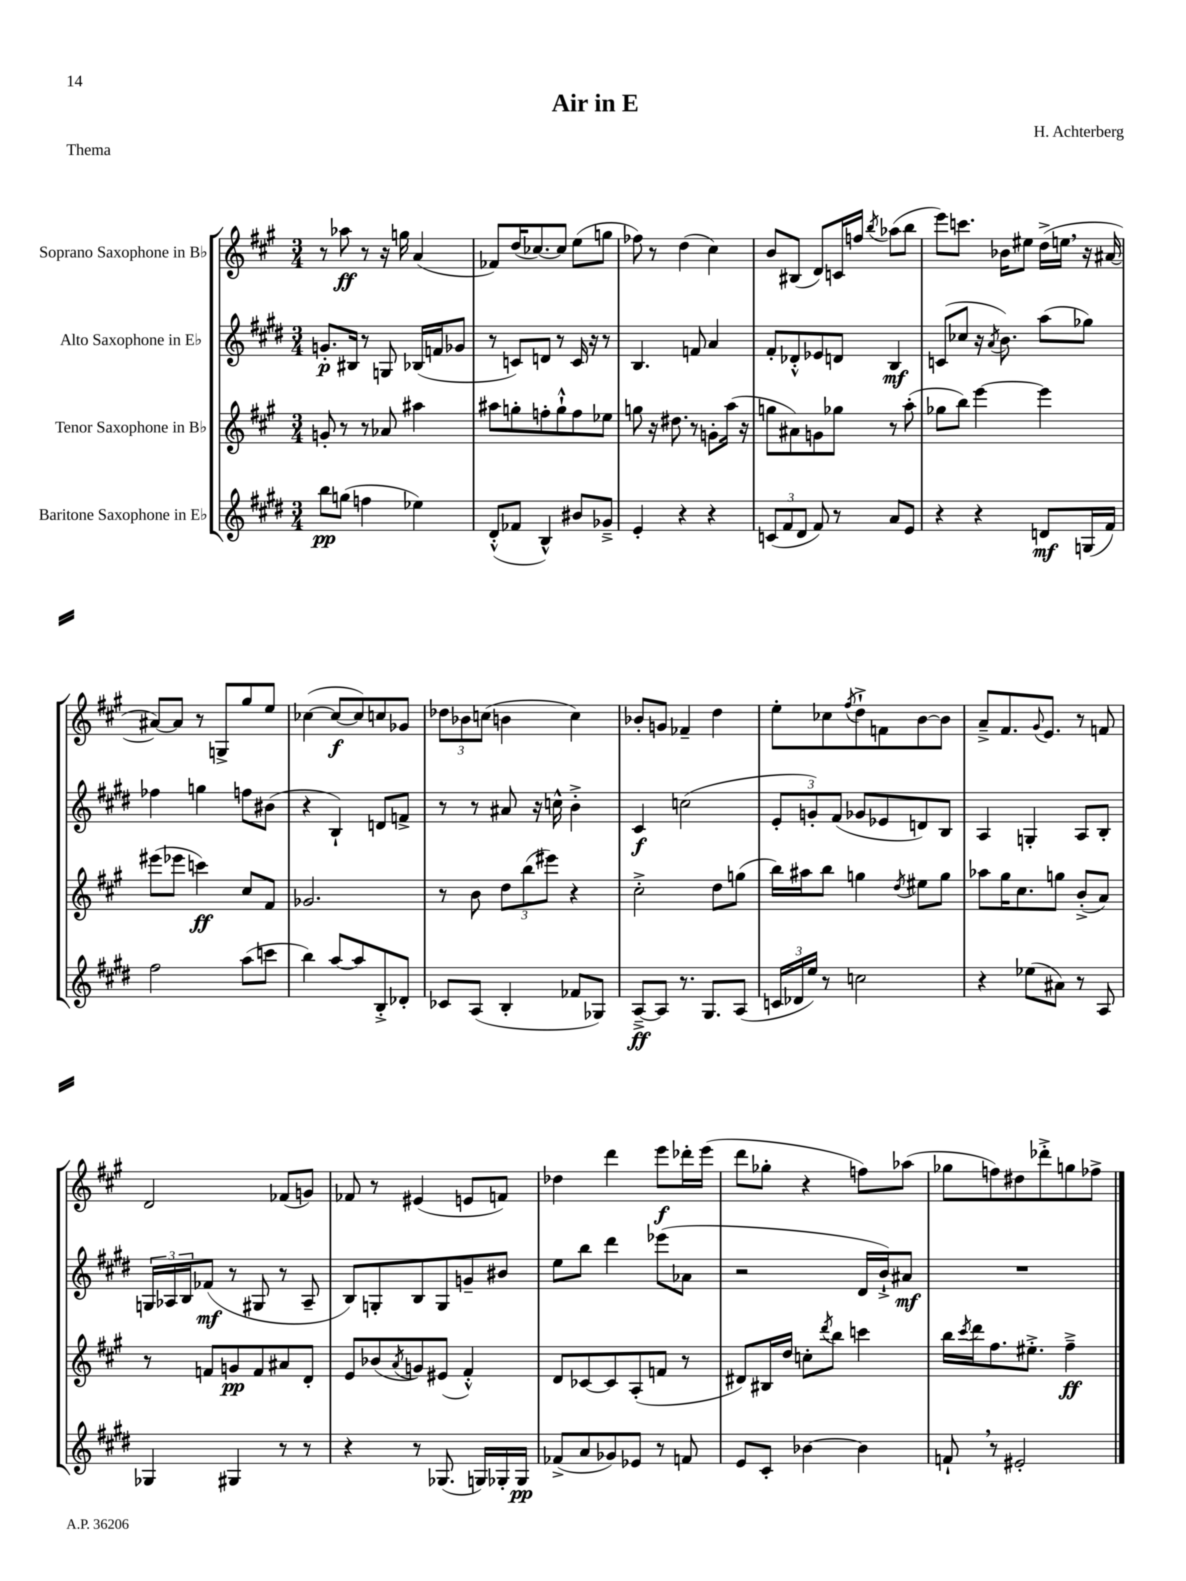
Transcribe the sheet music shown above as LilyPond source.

\header { title = "Air in E" composer = "H. Achterberg" piece = "Thema" }
<<
\new StaffGroup <<
\new Staff = "s0" \with { instrumentName = "Soprano Saxophone in Bb" } {
    \clef treble \key a \major \numericTimeSignature \time 3/4
    r8 aes''8\ff r8 r16 g''16 a'4( |
    fes'8) d''16( ces''8.~) ces''8 e''8( g''8 |
    fes''8) r8 d''4( cis''4) |
    b'8 bis8( d'8) c'16 f''16 \acciaccatura { b''8 } aes''8( b''8 |
    e'''8) c'''8. bes'16 eis''8 d''16->( e''16 \breathe r16 ais'16~ |
    ais'8~) ais'8 r8 g8-> gis''8 e''8 |
    ces''4~( ces''8~\f ces''8) c''8 ges'8 |
    \tuplet 3/2 { des''8 bes'8 c''8( } b'4 c''4) |
    bes'8-. g'8 fes'4-- d''4 |
    e''8-. ces''8 \acciaccatura { fis''8 } d''8-!-> f'8 b'8~ b'8 |
    a'8---> fis'8. \appoggiatura { gis'8 } e'8. r8 f'8 |
    d'2 fes'8( g'8) |
    fes'8 r8 eis'4( e'8 f'8) |
    des''4 d'''4 e'''8\f des'''16-. e'''16( |
    d'''8 ges''8-. r4 f''8) aes''8( |
    ges''8 f''8) dis''8 des'''8-.-> g''8 fes''8-> \bar "|." |
}
\new Staff = "s1" \with { instrumentName = "Alto Saxophone in Eb" } {
    \clef treble \key e \major \numericTimeSignature \time 3/4
    g'8.-.\p bis16 r8 g8 bes16( f'16 ges'8 |
    r8 c'8) d'8 r8 c'16 r16 r8 |
    b4. f'8 a'4 |
    fis'8-. des'8-.-^ ees'8 d'8 b4\mf |
    c'8( ces''8 r16 \acciaccatura { a'8 } b'8.) a''8( ges''8) |
    fes''4 g''4 f''8 bis'8( |
    r4 b4-!) d'8 f'8-> |
    r8 r8 ais'8 r16 c''16-^ b'4-.-> |
    cis'4\f c''2( |
    \tuplet 3/2 { e'8-. g'8-.) fis'8( } ges'8 ees'8 d'8) b8 |
    a4 g4-. a8 b8-. |
    \tuplet 3/2 { g16 aes16 b16 } fes'8\mf( r8 gis8 r8 aes8-- |
    b8) g8-. b8 g8 g'8-- bis'8 |
    e''8 b''8 dis'''4 ees'''8( aes'8 |
    r2 dis'16 b'16-!->) ais'8\mf |
    R2. \bar "|." |
}
\new Staff = "s2" \with { instrumentName = "Tenor Saxophone in Bb" } {
    \clef treble \key a \major \numericTimeSignature \time 3/4
    g'8-. r8 r8 aes'8 ais''4 |
    ais''8 g''8-. f''8-. g''8-!-^ f''8 ees''8 |
    g''8 r16 dis''8. r8 g'8-. a''16( r16 |
    g''8 ais'8) g'8 ges''8 r8 a''8-.( |
    ges''8 b''8) e'''4~ e'''4 |
    eis'''8( ees'''8 c'''4\ff) cis''8 fis'8 |
    ges'2. |
    r8 b'8 \tuplet 3/2 { d''8 b''8( eis'''8) } r4 |
    cis''2-.-> d''8 g''8( |
    b''16) ais''16 b''8 g''4 \acciaccatura { d''8 } eis''8 g''8 |
    aes''8 gis''16 cis''8. g''8 b'8-.->( a'8) |
    r8 f'8 g'8\pp f'8 ais'8 d'8-. |
    e'8 bes'8( \acciaccatura { a'8 } g'8) eis'8( fis'4-.-^) |
    d'8 ces'8~ ces'8 a8-.( f'8 r8 |
    dis'8) bis16 d''16 c''8-. \acciaccatura { d'''8 } b''8 c'''4 |
    b''16 \acciaccatura { cis'''8 } d'''16 fis''8. eis''8.-.-> fis''4--->\ff \bar "|." |
}
\new Staff = "s3" \with { instrumentName = "Baritone Saxophone in Eb" } {
    \clef treble \key e \major \numericTimeSignature \time 3/4
    b''8\pp g''8( f''4 ees''4) |
    dis'8-.-^( fes'8 b4-^) bis'8 ges'8---> |
    e'4-. r4 r4 |
    \tuplet 3/2 { c'8( fis'8 dis'8 } fis'8) r8 a'8 e'8 |
    r4 r4 d'8\mf g16( fis'16) |
    fis''2 a''8( c'''8 |
    b''4) a''8~ a''8 b8-.-> des'8-. |
    ces'8 a8( b4-. fes'8 ges8) |
    a8~--->\ff a8 r8. gis8. a8( |
    \tuplet 3/2 { c'16 des'16 e''16) } r8 c''2 |
    r4 ees''8( ais'8) r8 a8 |
    ges4 gis4 r8 r8 |
    r4 r8 ges8.( g16) ges16-. ges16\pp |
    fes'8->( a'8 ges'8) ees'8 r8 f'8 |
    e'8 cis'8-. bes'4~ bes'4 |
    f'8-! \breathe r8 eis'2-. \bar "|." |
}
>>
>>
\layout { \context { \Score \remove "Bar_number_engraver" } }
